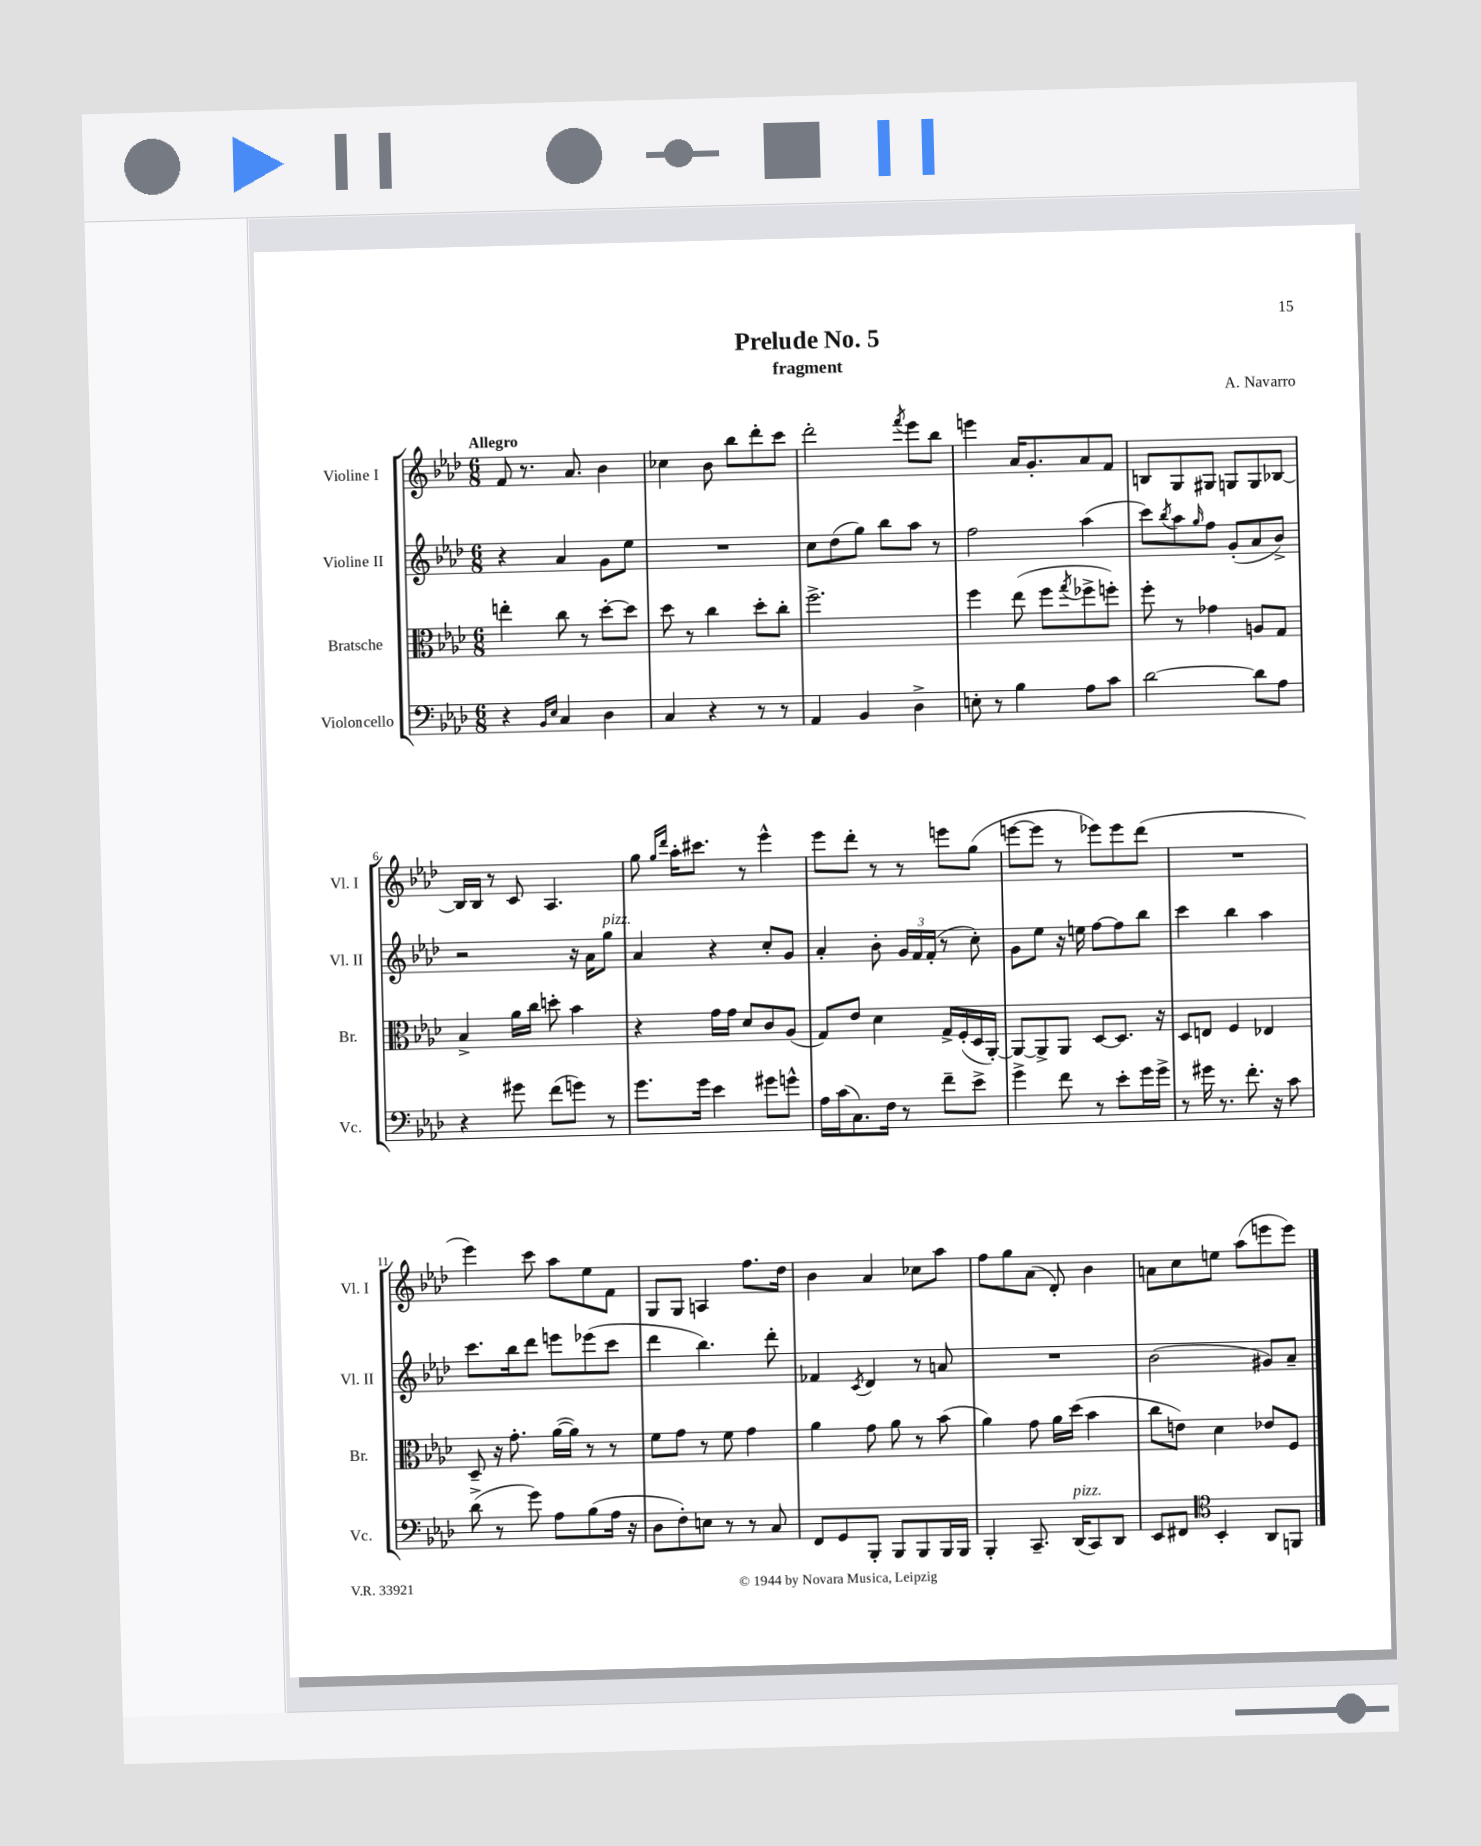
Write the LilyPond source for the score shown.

\header { title = "Prelude No. 5" composer = "A. Navarro" subtitle = "fragment" }
<<
\new StaffGroup <<
\new Staff = "s0" \with { instrumentName = "Violine I" shortInstrumentName = "Vl. I" } {
    \clef treble \key aes \major \numericTimeSignature \time 6/8 \tempo "Allegro"
    f'8 r8. aes'8. bes'4 |
    ces''4 bes'8 bes''8 des'''8-. c'''8 |
    des'''2-. \acciaccatura { f'''8 } ees'''8 bes''8 |
    e'''4 aes'16 g'8.-. aes'8 f'8 |
    b8 g8 gis8 g8 g8 bes8~ |
    bes16 bes16 r8 c'8 aes4. |
    g''8 \grace { g''16 des'''16 } aes''16-. cis'''8. r8 ees'''4-^ |
    ees'''8 des'''8-. r8 r8 e'''8 g''8( |
    e'''8~ e'''8 r8 ees'''8) ees'''8 des'''8( |
    R2. |
    ees'''4) c'''8 aes''8 ees''8 f'8 |
    g8 g8 a4 f''8. des''16 |
    bes'4 aes'4 ces''8 aes''8 |
    f''8 g''8 aes'8( des'8-.) bes'4 |
    a'8 c''8 e''8 aes''8( e'''8 e'''8) \bar "|." |
}
\new Staff = "s1" \with { instrumentName = "Violine II" shortInstrumentName = "Vl. II" } {
    \clef treble \key aes \major \numericTimeSignature \time 6/8
    r4 aes'4 g'8 ees''8 |
    R2. |
    c''8 des''8( g''8) bes''8 aes''8 r8 |
    f''2 aes''4( |
    c'''8) \acciaccatura { bes''8 } aes''8 \grace { g''16 } f''8 g'8-.( aes'8 bes'8->) |
    r2 r16 aes'16 g''8^\markup { \italic "pizz." } |
    aes'4 r4 c''8-. g'8 |
    aes'4-. bes'8-. \tuplet 3/2 { g'16 f'16 f'16-.( } r8 c''8-.) |
    g'8 ees''8 r16 e''16 f''8~ f''8 bes''8 |
    c'''4 bes''4 aes''4 |
    c'''8. bes''16 des'''8 e'''8 ees'''8( c'''8 |
    des'''4 bes''4.) des'''8-. |
    fes'4 \acciaccatura { c'8 } des'4 r8 a'8 |
    R2. |
    bes'2( gis'8) aes'8-- \bar "|." |
}
\new Staff = "s2" \with { instrumentName = "Bratsche" shortInstrumentName = "Br." } {
    \clef alto \key aes \major \numericTimeSignature \time 6/8
    e''4-. c''8 r8 des''8~-. des''8 |
    des''8 r8 c''4 des''8-. c''8-. |
    f''2.-> |
    f''4 ees''8( f''8 \acciaccatura { g''8 } fes''8-> f''8-.) |
    f''8-. r8 ges'4 a8 g8 |
    bes4-> aes'16 c''16 d''8-. bes'4 |
    r4 g'16 g'16 des'8 c'8 aes8( |
    g8) ees'8 des'4 g16-> f16-.( des16 aes,16~-.) |
    aes,8~ aes,8-> aes,8 des8~ des8. r16 |
    des8 e8 f4 ees4 |
    des8-- r16 g'8.-. aes'16~( aes'16) r8 r8 |
    f'8 g'8 r8 f'8 g'4 |
    aes'4 g'8 aes'8 r8 bes'8( |
    aes'4) g'8 aes'16 des''16( bes'4 |
    c''8 e'8) des'4 ees'8 f8 \bar "|." |
}
\new Staff = "s3" \with { instrumentName = "Violoncello" shortInstrumentName = "Vc." } {
    \clef bass \key aes \major \numericTimeSignature \time 6/8
    r4 \grace { bes,16 ees16 } c4 des4 |
    c4 r4 r8 r8 |
    aes,4 bes,4 des4-> |
    e8-. r8 bes4 aes8 c'8 |
    des'2~ des'8 aes8 |
    r4 gis'8 f'8( g'8) r8 |
    g'8. g'16 ees'4 gis'8 g'8-^ |
    aes16 c'16( c8.) f16 r8 f'8-- ees'8-> |
    g'4-> f'8 r8 ees'8-. g'16 g'16-> |
    r8 gis'16 r8. f'8.-. r16 c'8 |
    des'8->( r8 g'8) aes8 bes8( aes16 r16 |
    des8 f8-.) e8 r8 r8 c8 |
    f,8 g,8 bes,,8-. bes,,8 bes,,8 bes,,16 bes,,16 |
    bes,,4-. c,8.-- des,16^\markup { \italic "pizz." }( c,8) des,8 |
    ees,8 fis,8 \clef tenor bes,4-. aes,8 f,8 \bar "|." |
}
>>
>>
